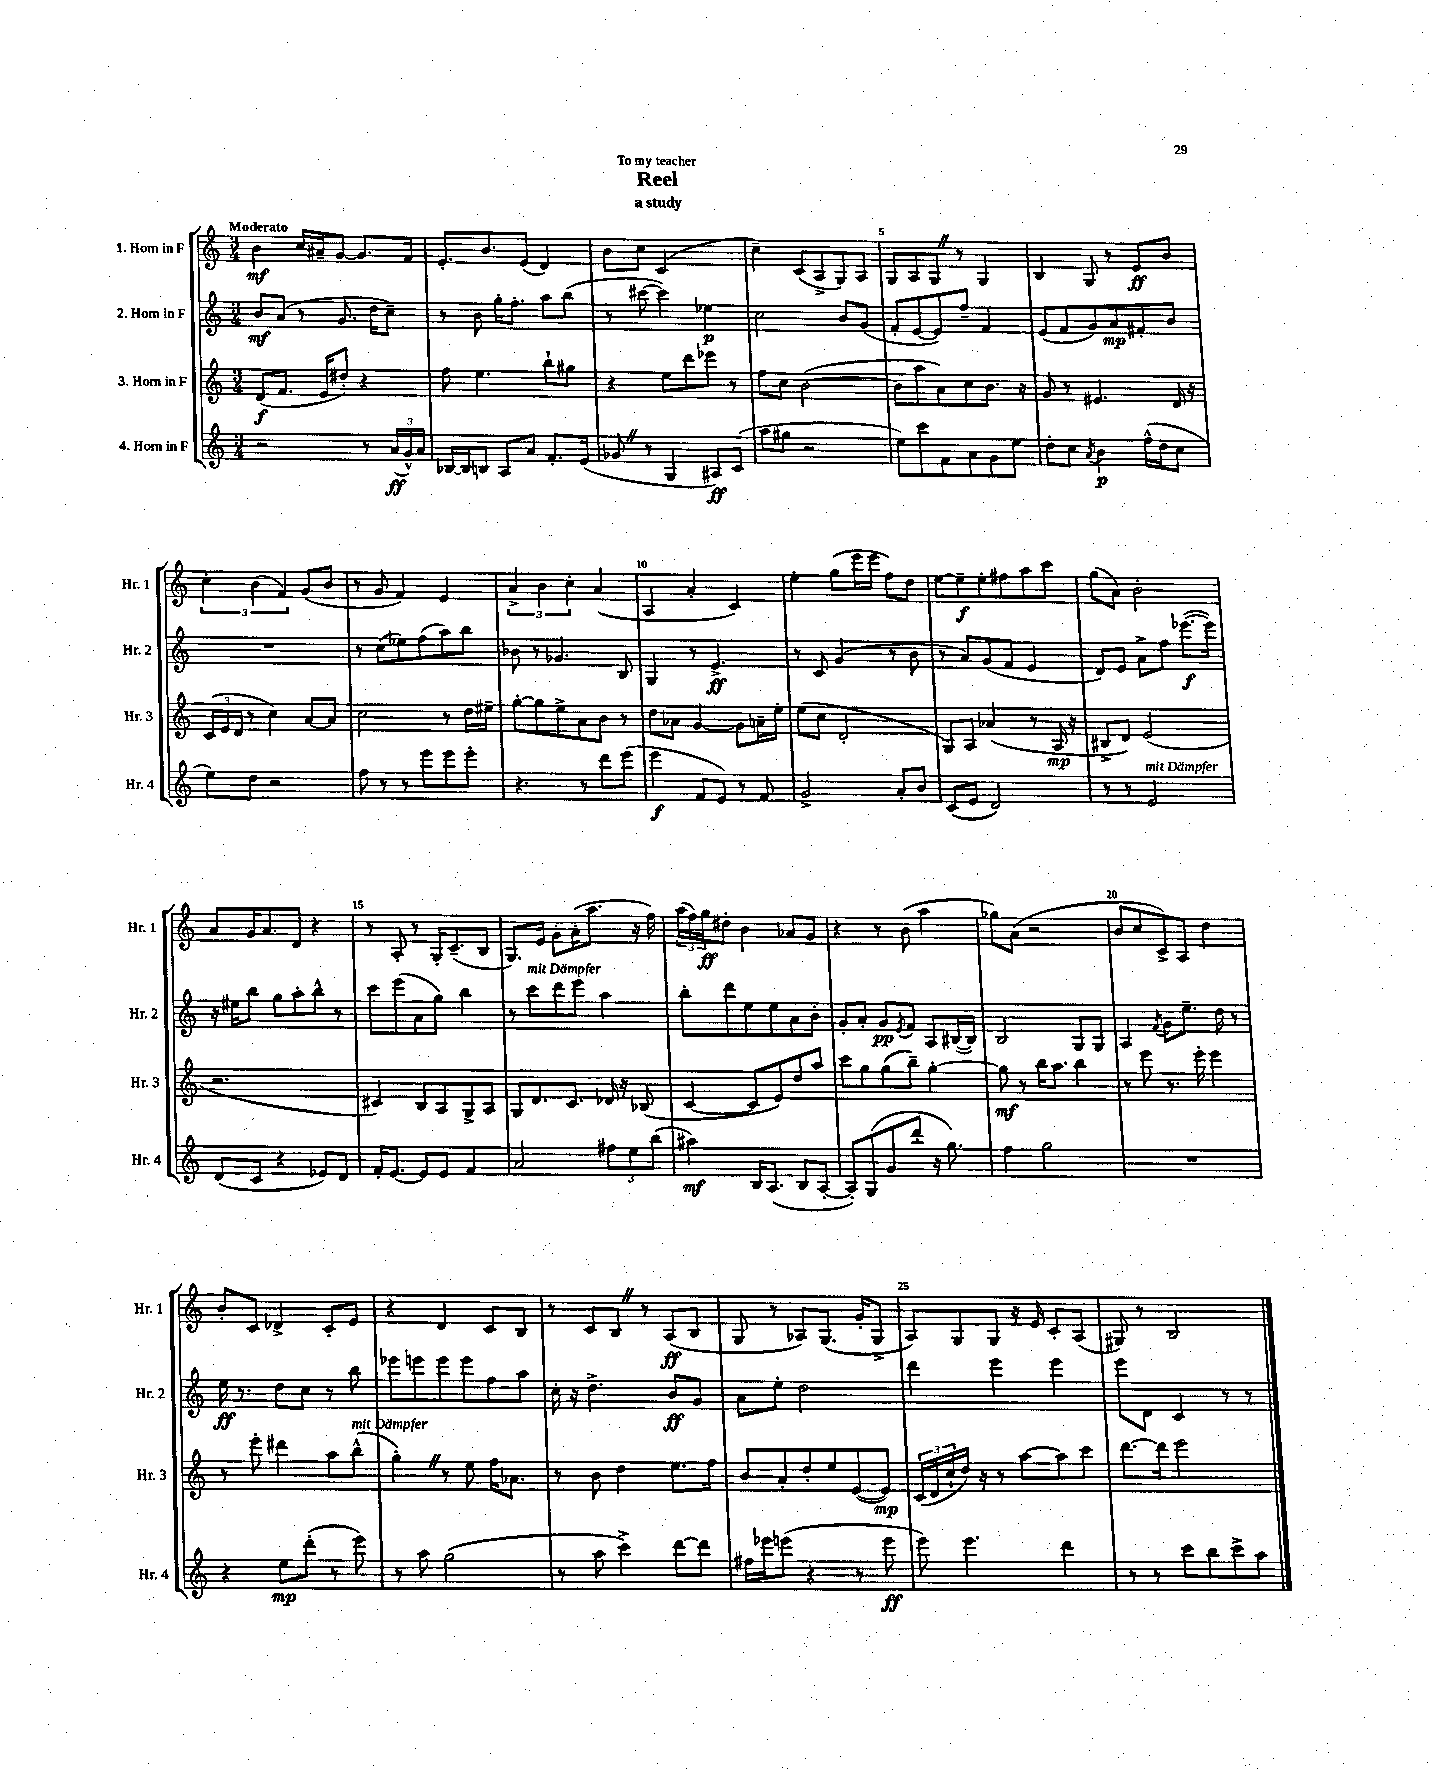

**kern	**dynam	**kern	**dynam	**kern	**dynam	**kern	**dynam
*part4	*part4	*part3	*part3	*part2	*part2	*part1	*part1
*staff4	*staff4	*staff3	*staff3	*staff2	*staff2	*staff1	*staff1
*I"4. Horn in F	*	*I"3. Horn in F	*	*I"2. Horn in F	*	*I"1. Horn in F	*
*I'Hr. 4	*	*I'Hr. 3	*	*I'Hr. 2	*	*I'Hr. 1	*
*clefG2	*	*clefG2	*	*clefG2	*	*clefG2	*
*k[]	*	*k[]	*	*k[]	*	*k[]	*
*M3/4	*	*M3/4	*	*M3/4	*	*M3/4	*
=1	=1	=1	=1	=1	=1	=1	=1
!	!	!	!	!	!	!LO:TX:a:B:t=Moderato	!
2r	.	(8d/L	f	8b/L	mf	4b\	mf
.	.	8.f/J	.	(8a/J	.	.	.
.	.	.	.	8r	.	16cc/LL	.
.	.	16e/KL	.	.	.	16a#X~/J	.
.	.	8dd#X'/J)	.	8.g/	.	[8g/J	.
8r	.	4r	.	.	.	8.g/L]	.
.	.	.	.	16dd\KL	.	.	.
(24a/LL	ff	.	.	8cc~\J)	.	.	.
24g^^/)	.	.	.	.	.	.	.
.	.	.	.	.	.	16f/Jk	.
24a/JJ	.	.	.	.	.	.	.
=2	=2	=2	=2	=2	=2	=2	=2
[16B-X/LL	.	8ff\	.	8r	.	8.e'/L	.
16B-/J]	.	.	.	.	.	.	.
8Bn/J	.	4.ee\	.	8b\	.	.	.
.	.	.	.	.	.	8.b/	.
8A/L	.	.	.	16gg'\KL	.	.	.
.	.	.	.	8.ff'\J	.	.	.
8a/J	.	.	.	.	.	(8e/J	.
8.f'/L	.	8bb`\L	.	8aa\L	.	4d/)	.
.	.	8gg#X\J	.	(8bb\J	.	.	.
(16e/Jk	.	.	.	.	.	.	.
=3	=3	=3	=3	=3	=3	=3	=3
8g-XZ/	.	4r	.	8r	.	8b\L	.
8r	.	.	.	[8ccc#X\	.	8cc\J	.
4G/	.	8ee\L	.	4ccc#\])	.	(2c/	.
.	.	8ddd\	.	.	.	.	.
8A#X/L)	ff	8eee-X\J	.	4ee-X\	p	.	.
(8c/J	.	8r	.	.	.	.	.
=4	=4	=4	=4	=4	=4	=4	=4
8aa\L	.	8ff\L	.	2cc\	.	4cc~\)	.
8gg#X\J	.	8cc\J	.	.	.	.	.
2r	.	([2b\	.	.	.	(8c/L	.
.	.	.	.	.	.	8A^/	.
.	.	.	.	8b/L	.	8G/)	.
.	.	.	.	(8g/J	.	8A/J	.
=5	=5	=5	=5	=5	=5	=5	=5
8ee\L)	.	8b\L]	.	8f'/L	.	8G/L	.
8ccc\	.	8aa\	.	[8e/	.	8A/	.
8f\	.	8a\)	.	8e/])	.	8GZ/J	.
8a\	.	8cc\	.	8ff~/J	.	8r	.
8g\	.	8.b\J	.	4f/	.	4G/	.
8ee\J	.	.	.	.	.	.	.
.	.	16r	.	.	.	.	.
=6	=6	=6	=6	=6	=6	=6	=6
8dd'\L	.	8g/	.	(8e/L	.	4B/	.
8cc\J	.	8r	.	8f/	.	.	.
8qa/	.	.	.	.	.	.	.
4b\	p	4.e#X/	.	8g/)	.	8G/	.
.	.	.	.	8a/	mp	8r	.
(16ff^^\LL	.	.	.	8f#X'/	.	8e/L	ff
16dd\J	.	.	.	.	.	.	.
8cc\J	.	16d/	.	8b/J	.	8b/J	.
.	.	16r	.	.	.	.	.
!!LO:LB:g=z
=7	=7	=7	=7	=7	=7	=7	=7
8ee\L)	.	(24c/LL	.	2.r	.	6cc'\	.
.	.	24e/	.	.	.	.	.
.	.	24d/JJ	.	.	.	.	.
8dd\J	.	8r	.	.	.	.	.
.	.	.	.	.	.	(6b\	.
2r	.	4cc\)	.	.	.	.	.
.	.	.	.	.	.	6f/)	.
.	.	[8a/L	.	.	.	(8g/L	.
.	.	8a/J]	.	.	.	8b/J	.
=8	=8	=8	=8	=8	=8	=8	=8
8ff\	.	2cc\	.	8r	.	8r	.
8r	.	.	.	(8cc\L	.	8g/	.
8r	.	.	.	8ee-X\)	.	4f/)	.
8eee\L	.	.	.	(8ff\	.	.	.
8eee\	.	8r	.	8aa\)	.	4e/	.
8eee'\J	.	16dd\LL	.	8bb\J	.	.	.
.	.	16ee#X~\JJ	.	.	.	.	.
=9	=9	=9	=9	=9	=9	=9	=9
4.r	.	[8gg'\L	.	8b-X\	.	6a^/	.
.	.	8gg\]	.	8r	.	.	.
.	.	.	.	.	.	6b\	.
.	.	8ee^\	.	4.g-X/	.	.	.
.	.	.	.	.	.	6cc'\	.
8r	.	8a\	.	.	.	.	.
8ddd\L	.	8b\J	.	.	.	(4a/	.
(8eee\J	.	8r	.	8B/	.	.	.
=10	=10	=10	=10	=10	=10	=10	=10
4eee\	f	8dd\L	.	4G/	.	4A/	.
.	.	8a-X\J	.	.	.	.	.
8f/L	.	[4g/	.	8r	.	4a'/	.
8e/J)	.	.	.	4.e^/	ff	.	.
8r	.	8g\L]	.	.	.	4c/)	.
8f/	.	16an~\L	.	.	.	.	.
.	.	16ee'\JJ	.	.	.	.	.
=11	=11	=11	=11	=11	=11	=11	=11
2g^/	.	(8ee\L	.	8r	.	4ee'\	.
.	.	8cc\J	.	8c/	.	.	.
.	.	2d'/	.	(4g/	.	(8gg\L	.
.	.	.	.	.	.	16eee\L	.
.	.	.	.	.	.	16eee\JJ	.
8a'/L	.	.	.	8r	.	8ff\L)	.
8b/J	.	.	.	8b\	.	8dd\J	.
=12	=12	=12	=12	=12	=12	=12	=12
(8c/L	.	8G/L)	.	8r	.	[8ee\L	.
8e/J	.	8A/J	.	8a/L)	.	8ee~\]	f
2d/)	.	(4a-X/	.	(8g/	.	8ee'\	.
.	.	.	.	8f/J	.	8ff#X\	.
.	.	8r	.	4e/	.	8aa\	.
.	.	16A/	mp	.	.	8ccc\J	.
.	.	16r	.	.	.	.	.
=13	=13	=13	=13	=13	=13	=13	=13
8r	.	8B#X^/L	.	8d/L)	.	(8gg\L	.
8r	.	8d/J)	.	8e/J	.	8a\J)	.
!LO:TX:a:i:t=mit Dämpfer	!	!	!	!	!	!	!
2e/	.	(2e/	.	8a^\L	.	2b'\	.
.	.	.	.	8ff\J	.	.	.
.	.	.	.	([8.eee-X\L	f	.	.
.	.	.	.	16eee-\Jk])	.	.	.
!!LO:LB:g=z
=14	=14	=14	=14	=14	=14	=14	=14
(8d/L	.	2.r	.	16r	.	8a/L	.
.	.	.	.	16ee#X\KL	.	.	.
8c/J	.	.	.	8bb\J	.	16g/K	.
.	.	.	.	.	.	8.a/	.
4r	.	.	.	8gg\L	.	.	.
.	.	.	.	8aa'\	.	8d/J	.
8e-X/L)	.	.	.	8bb^^\J	.	4r	.
8d/J	.	.	.	8r	.	.	.
=15	=15	=15	=15	=15	=15	=15	=15
16f'/KL	.	4c#X/)	.	8ccc\L	.	8r	.
[8.e/J	.	.	.	.	.	.	.
.	.	.	.	(8eee\	.	8A'/	.
8e/L]	.	8B/L	.	8a\	.	8r	.
8e/J	.	8A/	.	8gg\J)	.	16G'/KL	.
.	.	.	.	.	.	(8.c~/	.
4f/	.	8G^/	.	4bb\	.	.	.
.	.	8A/J	.	.	.	8B/J	.
=16	=16	=16	=16	=16	=16	=16	=16
2a/	.	8G/L	.	8r	.	8.G/L)	.
!	!	!	!	!LO:TX:a:i:t=mit Dämpfer	!	!	!
.	.	8.d/	.	8ccc\L	.	.	.
.	.	.	.	.	.	16e/Jk	.
.	.	.	.	8ddd\	.	8g'\L	.
.	.	8.c/J	.	.	.	.	.
.	.	.	.	8eee\J	.	(16a'\K	.
.	.	.	.	.	.	8.aa\J	.
12ff#X\L	.	16d-X/	.	4aa\	.	.	.
.	.	16r	.	.	.	.	.
12ee\	.	.	.	.	.	.	.
.	.	(8B-X/	.	.	.	16r	.
(12bb\J	.	.	.	.	.	.	.
.	.	.	.	.	.	16ff\)	.
=17	=17	=17	=17	=17	=17	=17	=17
4aa#X\)	mf	[4c/	.	8bb'\L	.	(24aa\LL	.
.	.	.	.	.	.	24ff\)	.
.	.	.	.	.	.	24gg\J	ff
.	.	.	.	8ddd\	.	8dd#X'\J	.
16B/KL	.	8c/L]	.	8ee\	.	4b\	.
(8.A/J	.	.	.	.	.	.	.
.	.	8e/)	.	8ee\	.	.	.
8B/L	.	8dd/	.	8a\	.	8a-X/L	.
[8A'/J	.	8aa/J	.	8b'\J	.	8g/J	.
=18	=18	=18	=18	=18	=18	=18	=18
8A'/L])	.	8ccc\L	.	8g'/L	.	4r	.
(8G/	.	8gg\	.	8a'/J	.	.	.
8g/	.	(8gg\	.	8g/L	pp	8r	.
.	.	.	.	8qe/	.	.	.
8ddd'/J	.	8bb~\J)	.	8f/J	.	(8b\	.
16r	.	[4gg'\	.	8A/L	.	4aa\	.
8.gg\)	.	.	.	.	.	.	.
.	.	.	.	([16B#X/L	.	.	.
.	.	.	.	16B#/JJ])	.	.	.
=19	=19	=19	=19	=19	=19	=19	=19
4ff\	.	8gg\]	mf	2B/	.	8gg-X\L)	.
.	.	8r	.	.	.	(8a\J	.
2gg\	.	16bb\KL	.	.	.	2r	.
.	.	8.aa\J	.	.	.	.	.
.	.	4bb\	.	8G/L	.	.	.
.	.	.	.	8G/J	.	.	.
=20	=20	=20	=20	=20	=20	=20	=20
2.r	.	8r	.	4A/	.	8b/L	.
.	.	8eee\	.	.	.	8cc/	.
.	.	.	.	8qf/	.	.	.
.	.	8.r	.	8g\L	.	8c^/)	.
.	.	.	.	8.ee~\J	.	8A/J	.
.	.	16eee'\	.	.	.	.	.
.	.	4eee\	.	.	.	4dd\	.
.	.	.	.	16dd\	.	.	.
.	.	.	.	8r	.	.	.
!!LO:LB:g=z
=21	=21	=21	=21	=21	=21	=21	=21
4r	.	8r	.	16ee\	ff	8b'/L	.
.	.	.	.	8.r	.	.	.
.	.	8eee'\	.	.	.	8c/J	.
8ee\L	mp	4ddd#X\	.	8dd\L	.	4d-X^/	.
(8ddd'\J	.	.	.	8cc\J	.	.	.
8r	.	8aa\L	.	8r	.	8c'/L	.
!	!	!LO:TX:a:i:t=mit Dämpfer	!	!	!	!	!
8eee\)	.	(8bb^^\J	.	8bb\	.	8e/J	.
=22	=22	=22	=22	=22	=22	=22	=22
8r	.	4gg'Z\)	.	8eee-X\L	.	4r	.
8aa\	.	.	.	8eeen\	.	.	.
(2gg\	.	8r	.	8eee\	.	4d/	.
.	.	8ee\	.	8eee\	.	.	.
.	.	16ff\KL	.	8ff\	.	8c/L	.
.	.	8.a-X\J	.	.	.	.	.
.	.	.	.	8aa\J	.	8B/J	.
=23	=23	=23	=23	=23	=23	=23	=23
8r	.	8r	.	16cc'\	.	8r	.
.	.	.	.	16r	.	.	.
8aa\	.	8b\	.	4.dd^\	.	8c/L	.
4ccc^\)	.	4dd\	.	.	.	8BZ/J	.
.	.	.	.	.	.	8r	.
[8ddd\L	.	8.ee\L	.	8b/L	ff	(8A/L	ff
8ddd\J]	.	.	.	8g/J	.	8B/J	.
.	.	16ff\Jk	.	.	.	.	.
=24	=24	=24	=24	=24	=24	=24	=24
16ff#X\LL	.	8b/L	.	8a\L	.	8G/	.
16eee-X\J	.	.	.	.	.	.	.
(8eeen\J	.	8a'/	.	8ee'\J	.	8r	.
4r	.	8dd'/	.	2dd\	.	8A-X/L)	.
.	.	8ee/	.	.	.	(8.G/J	.
8r	.	([8e/	.	.	.	.	.
.	.	.	.	.	.	16g'/KL	.
8eee\	ff	8e/J])	mp	.	.	8G^/J	.
=25	=25	=25	=25	=25	=25	=25	=25
8eee\)	.	(24c/LL	.	4ddd\	.	8A/L)	.
.	.	24d/	.	.	.	.	.
.	.	24cc`/	.	.	.	.	.
4.eee\	.	16dd/JJ)	.	.	.	8G/	.
.	.	16r	.	.	.	.	.
.	.	8r	.	4eee\	.	8G/J	.
.	.	[8aa\L	.	.	.	16r	.
.	.	.	.	.	.	16e/	.
4ddd\	.	8aa\]	.	4eee\	.	8c'/L	.
.	.	8ccc\J	.	.	.	(8A/J	.
=26	=26	=26	=26	=26	=26	=26	=26
8r	.	[8.ddd\L	.	8eee\L	.	8G#X/)	.
8r	.	.	.	8d\J	.	8r	.
.	.	16ddd\Jk]	.	.	.	.	.
8ccc\L	.	2eee\	.	4c/	.	2B/	.
8bb\	.	.	.	.	.	.	.
8ccc^\	.	.	.	8r	.	.	.
8aa\J	.	.	.	8r	.	.	.
==	==	==	==	==	==	==	==
*-	*-	*-	*-	*-	*-	*-	*-
